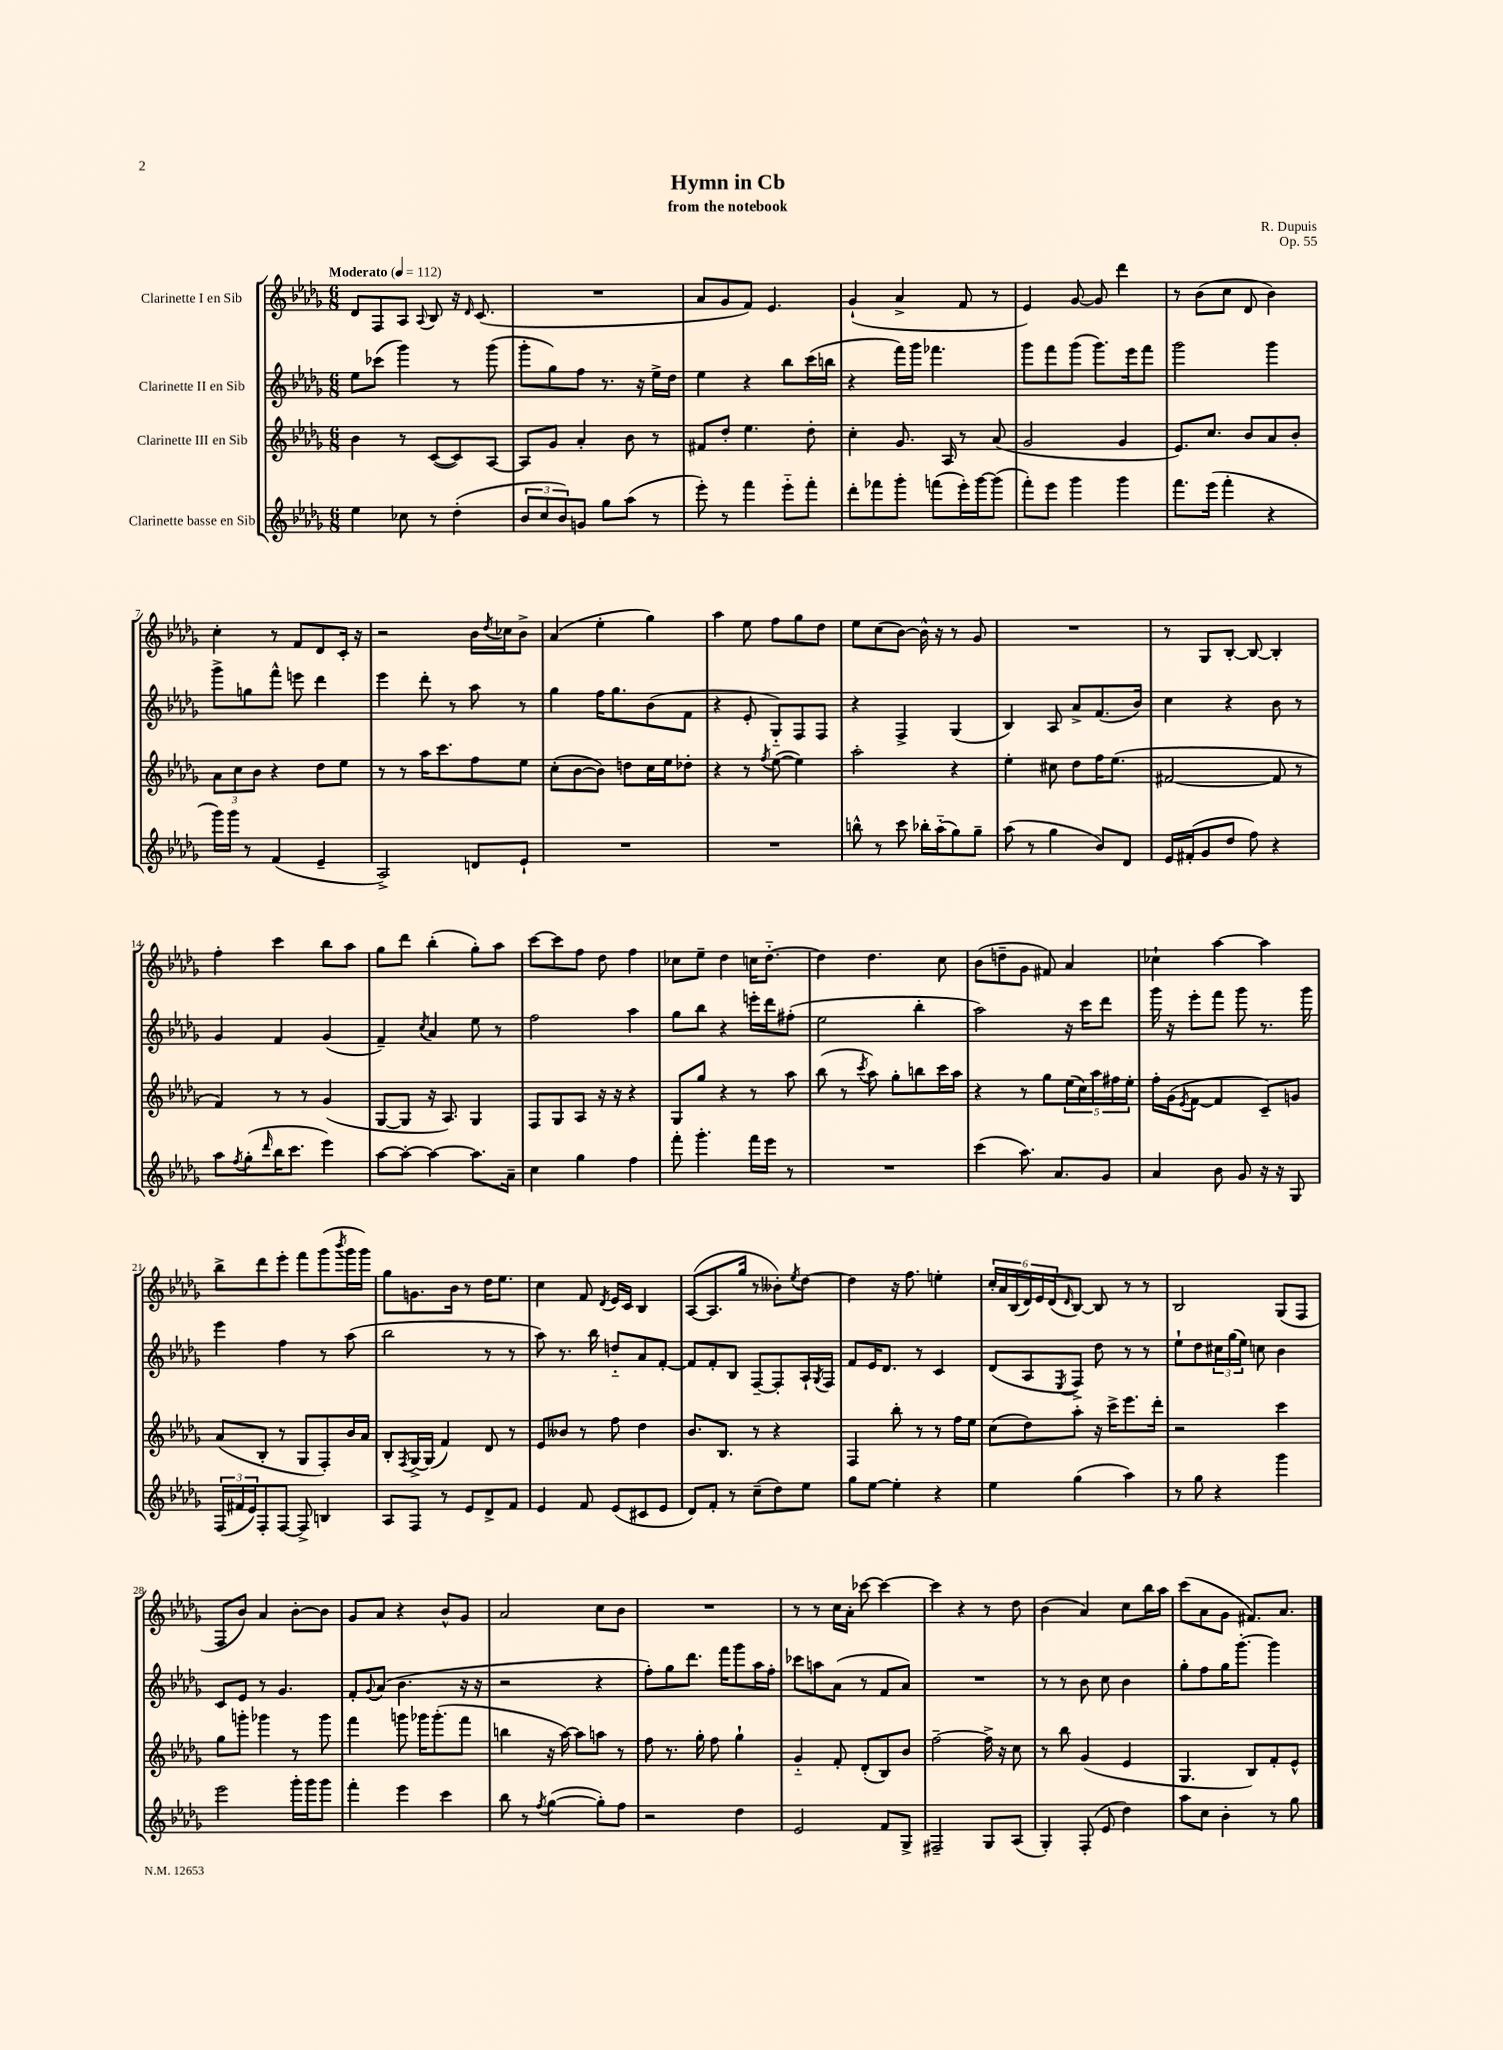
\header { title = "Hymn in Cb" composer = "R. Dupuis" subtitle = "from the notebook" opus = "Op. 55" }
<<
\new StaffGroup <<
\new Staff = "s0" \with { instrumentName = "Clarinette I en Sib" } {
    \clef treble \key des \major \numericTimeSignature \time 6/8 \tempo "Moderato" 4 = 112
    des'8 f8 aes8 \appoggiatura { aes8 } bes8 r16 \grace { des'16 } c'8.( |
    R2. |
    aes'8 ges'8 f'8) ees'4. |
    ges'4-!( aes'4-> f'8 r8 |
    ees'4) ges'8~ ges'8 des'''4 |
    r8 bes'8( c''8 des'8 bes'4) |
    c''4-. r8 f'8 des'8 c'16-. r16 |
    r2 bes'16 \acciaccatura { des''8 } ces''16 bes'8-> |
    aes'4( ees''4-. ges''4) |
    aes''4 ees''8 f''8 ges''8 des''8 |
    ees''8 c''8( bes'8~) bes'16-^ r16 r8 ges'8 |
    R2. |
    r8 ges8 bes8~-. bes8~ bes4-. |
    f''4-. c'''4 bes''8 aes''8 |
    ges''8 des'''8 bes''4-.( ges''8-.) aes''8 |
    c'''8~ c'''8 f''8 des''8 f''4 |
    ces''8 ees''8-- des''4 c''16 des''8.~-_ |
    des''4 des''4. c''8 |
    bes'8( d''8-- ges'8 fis'8) aes'4 |
    ces''4-! aes''4~ aes''4 |
    bes''8-> des'''8 ees'''8-. f'''8 ges'''8( \acciaccatura { bes'''8 } ges'''16 ges'''16) |
    ges''8 g'8. bes'16 r8 des''16 ees''8. |
    c''4 f'8 \acciaccatura { des'8 } ees'16 c'16 bes4 |
    aes8~( aes8. ges''16 r8 beses'8-.) \acciaccatura { ees''8 } des''8~ |
    des''4 r16 f''8. e''4-. |
    \tuplet 6/4 { c''16-. aes'16 bes16( des'16) ees'16 des'16( } \grace { des'16 } bes8~) bes8 r8 r8 |
    bes2 ges8( f8 |
    f8 bes'8) aes'4 bes'8~-. bes'8 |
    ges'8 aes'8 r4 bes'8-^ ges'8 |
    aes'2 c''8 bes'8 |
    R2. |
    r8 r8 c''16 aes'16-. ces'''8~ ces'''4~ |
    ces'''4 r4 r8 des''8 |
    bes'4( aes'4) c''8 bes''16 aes''16 |
    c'''8( aes'8 ges'8 fis'8.) aes'8. \bar "|." |
}
\new Staff = "s1" \with { instrumentName = "Clarinette II en Sib" } {
    \clef treble \key des \major \numericTimeSignature \time 6/8
    ees''8 ces'''8( ges'''4) r8 ges'''8( |
    ges'''8-. ges''8) f''8 r8. r16 ees''16-> des''16 |
    ees''4 r4 bes''8 c'''16( b''16 |
    r4 f'''16) ges'''16 fes'''4. |
    ges'''8 f'''8 ges'''8( ges'''8.) ees'''16 f'''8 |
    ges'''2 ges'''4 |
    ges'''8-> g''8 f'''8-^ e'''8 des'''4 |
    ees'''4 des'''8-. r8 aes''8 r8 |
    ges''4 f''16 ges''8. bes'8( f'8 |
    r4 ees'8-. ges8-_) f8 f8 |
    r4 f4-> ges4( |
    bes4) aes8 aes'8-> f'8.( bes'16) |
    c''4 r4 bes'8 r8 |
    ges'4 f'4 ges'4( |
    f'4--) \acciaccatura { c''8 } aes'4 ees''8 r8 |
    f''2 aes''4 |
    ges''8 bes''8 r4 e'''16-. des'''16 fis''8-.( |
    ees''2 bes''4-. |
    aes''2) r16 c'''16 des'''8 |
    ges'''16 r16 ees'''8-. f'''8 ges'''8 r8. ges'''16 |
    ees'''4 f''4 r8 aes''8( |
    bes''2 r8 r8 |
    aes''8) r8. bes''16 d''8-_ aes'8 f'8~-. |
    f'8 f'8-. bes8 f8~-- f8-. aes16-! \acciaccatura { ges8 } f16 |
    f'8 ees'16 des'8. r8 c'4 |
    des'8( aes8 \acciaccatura { ees8 } f8->) des''8 r8 r8 |
    ees''8-! des''8 \tuplet 3/2 { cis''16 ges''16( ees''16) } c''8 bes'4 |
    c'8 ees'8 r8 ges'4. |
    f'8-. \appoggiatura { ges'8 } aes'8( bes'4. r16 r16 |
    r2 r4 |
    f''8-.) ges''8 des'''8. f'''16 ges'''8 aes''16 f''16-. |
    ces'''8 a''8 aes'8( r8 f'8 aes'8) |
    R2. |
    r8 r8 bes'8 c''8 bes'4 |
    ges''8-. f''8 ges''16 ges'''8.~-. ges'''4 \bar "|." |
}
\new Staff = "s2" \with { instrumentName = "Clarinette III en Sib" } {
    \clef treble \key des \major \numericTimeSignature \time 6/8
    bes'4 r8 c'8~( c'8) aes8~ |
    aes8 ges'8 aes'4-. bes'8 r8 |
    fis'8 des''8-. ees''4. des''8-. |
    c''4-. ges'8. aes16 r8 aes'8( |
    ges'2 ges'4 |
    ees'8.) c''8. bes'8 aes'8 bes'8-. |
    \tuplet 3/2 { aes'8 c''8 bes'8 } r4 des''8 ees''8 |
    r8 r8 aes''16 c'''8. f''8 ees''8 |
    c''8-.( bes'8~ bes'8) d''8 c''16 ees''16 des''8-. |
    r4 r8 \acciaccatura { f''8 } ees''8~( ees''4) |
    aes''2-. r4 |
    ees''4-. cis''8 des''8 f''16 ees''8.( |
    fis'2~ fis'8 r8 |
    f'4) r8 r8 ges'4( |
    ges8~ ges8 r16 aes8.) ges4 |
    f8 ges8 aes8 r16 r16 r4 |
    ges8 ges''8 r4 r8 aes''8 |
    bes''8( r8 \acciaccatura { c'''8 } aes''8) ges''8-. b''8 c'''16 aes''16 |
    r4 r8 ges''8 \tuplet 5/4 { ees''16( c''16) aes''16 fis''16 ees''16-. } |
    f''16-. ges'16( \acciaccatura { ees'8 } f'8~ f'4 c'8--) g'8 |
    aes'8( bes8-. r8 ges8 f8-.) bes'16 aes'16 |
    bes8-. \acciaccatura { f8 } ges16~-> ges16( f'4) des'8 r8 |
    ees'8 beses'8 r8 f''8 des''4 |
    bes'8. bes8. r8 r4 |
    f4 bes''8-. r8 r8 f''16 ees''16 |
    c''8( des''8) aes''8-. r16 c'''16-> ees'''8. des'''16-. |
    r2 c'''4 |
    ges''8 g'''8-. ges'''4 r8 ges'''8 |
    f'''4 g'''8 ges'''16 ges'''8.-.( f'''8 |
    b''4 r16 aes''16~) aes''8 a''8 r8 |
    f''8 r8. ges''16-. f''8 ges''4-! |
    ges'4-_ f'8-. des'8-.( bes8) bes'8 |
    f''2~-- f''16-> r16 c''8 |
    r8 bes''8 ges'4( ees'4 |
    ges4. bes8) f'8-. ees'8-^ \bar "|." |
}
\new Staff = "s3" \with { instrumentName = "Clarinette basse en Sib" } {
    \clef treble \key des \major \numericTimeSignature \time 6/8
    ees''4 ces''8 r8 des''4-.( |
    \tuplet 3/2 { bes'8 c''8 bes'8) } g'8 ges''8 aes''8( r8 |
    ees'''8-.) r8 f'''4 ees'''8-_ f'''8-. |
    des'''8-. fes'''8 ges'''8-. f'''8( ees'''16-.) ges'''16~ ges'''8( |
    f'''8-.) ees'''8 ges'''4 ges'''4 |
    f'''8. ees'''16( f'''4-. r4 |
    ges'''16) ges'''16 r8 f'4( ees'4-- |
    aes2->) d'8 ees'8-! |
    R2. |
    R2. |
    b''8-^ r8 c'''8 bes''16-. aes''16-_( ges''8) ges''8-- |
    aes''8( r8 ges''4 bes'8) des'8 |
    ees'16 fis'16-.( ges'8 des''8 f''8) r4 |
    aes''8 \acciaccatura { f''8 } ges''8-.( \grace { des'''16 } bes''16 c'''8. ees'''4) |
    aes''8~ aes''8~-. aes''4~ aes''8. aes'16-- |
    c''4 ges''4 f''4 |
    f'''8-. ges'''4.-. f'''16 ees'''16 r8 |
    R2. |
    c'''4( aes''8.) aes'8. ges'8 |
    aes'4 bes'8 ges'8 r16 r16 ges8 |
    \tuplet 3/2 { f16( fis'16 ees'16) } f8-. f8~ f8-> b4 |
    aes8 f8 r8 ees'8 des'8-> f'8 |
    ees'4 f'8 ees'8( cis'8 ees'8 |
    des'8) f'8-. r8 c''8--( des''8) ees''8 |
    ges''8 ees''8~ ees''4-. r4 |
    ees''4 ges''4( aes''4) |
    r8 ges''8 r4 ges'''4 |
    ees'''2 ges'''16-. ges'''16 ges'''8 |
    f'''4-. ees'''4 c'''4 |
    bes''8 r8 \acciaccatura { f''8 } ges''4~( ges''8-.) f''8 |
    r2 des''4 |
    ees'2 f'8 ges8-> |
    fis2-- ges8 aes8( |
    ges4-.) f8-.( ees'8 des''4) |
    aes''8 c''8 bes'4-. r8 ges''8 \bar "|." |
}
>>
>>
